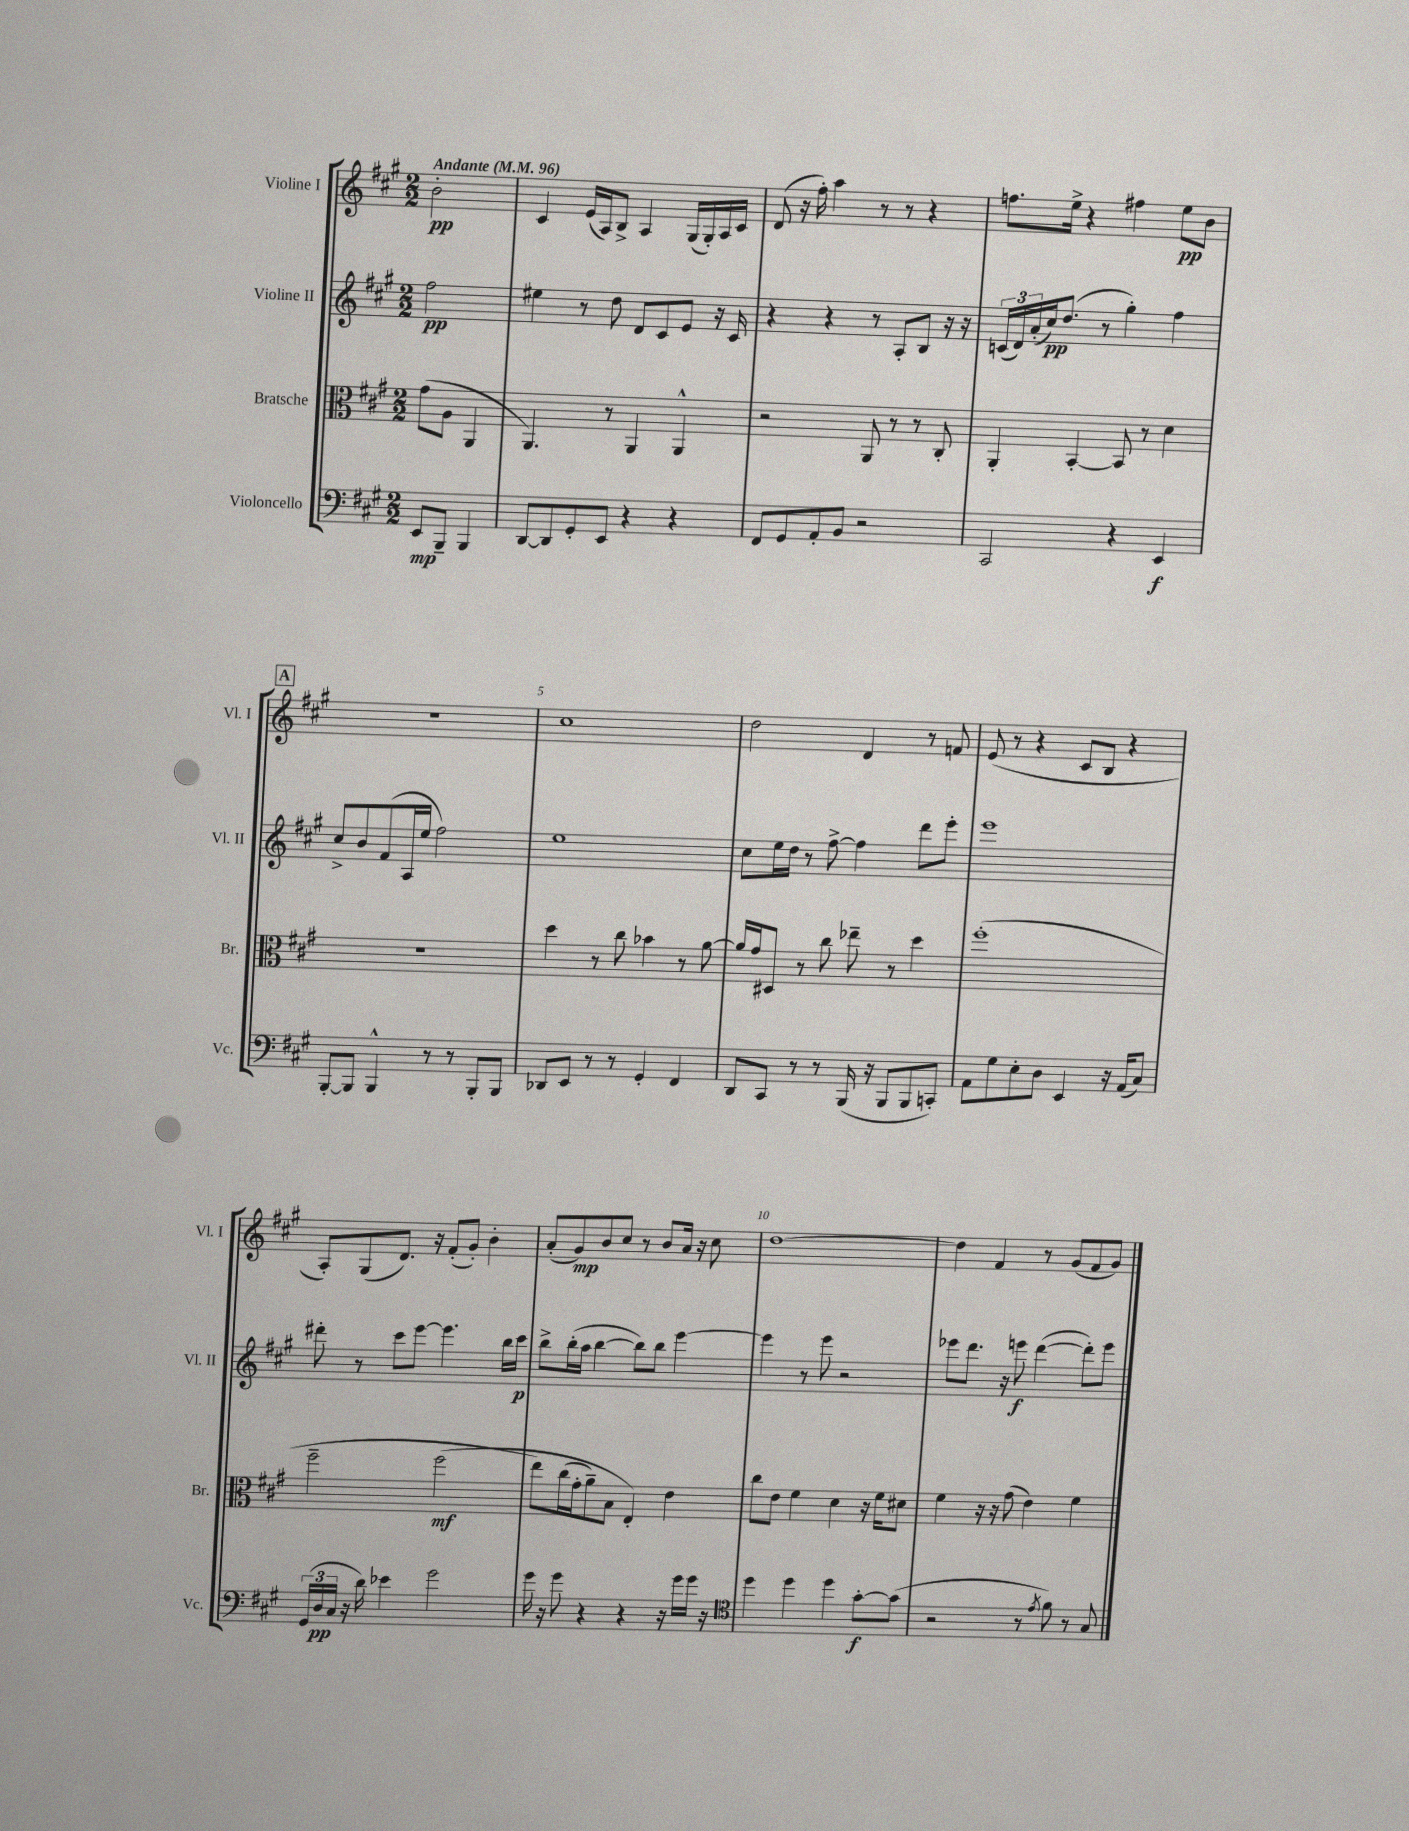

**kern	**dynam	**kern	**dynam	**kern	**dynam	**kern	**dynam
*part4	*part4	*part3	*part3	*part2	*part2	*part1	*part1
*staff4	*staff4	*staff3	*staff3	*staff2	*staff2	*staff1	*staff1
*I"Violoncello	*	*I"Bratsche	*	*I"Violine II	*	*I"Violine I	*
*I'Vc.	*	*I'Br.	*	*I'Vl. II	*	*I'Vl. I	*
*clefF4	*	*clefC3	*	*clefG2	*	*clefG2	*
*k[f#c#g#]	*	*k[f#c#g#]	*	*k[f#c#g#]	*	*k[f#c#g#]	*
*M2/2	*	*M2/2	*	*M2/2	*	*M2/2	*
*MM96	*	*MM96	*	*MM96	*	*MM96	*
=	=	=	=	=	=	=	=
!	!	!	!	!	!	!LO:TX:a:B:t=Andante	!
8EE/L	mp	(8g#\L	.	2ff#\	pp	2b'\	pp
8BBB~/J	.	8A\J	.	.	.	.	.
4BBB/	.	4AA/	.	.	.	.	.
=1	=1	=1	=1	=1	=1	=1	=1
[8DD/L	.	4.AA/)	.	4ee#X\	.	4c#/	.
8DD/]	.	.	.	.	.	.	.
8GG#'/	.	.	.	8r	.	(16e/LL	.
.	.	.	.	.	.	16A/J)	.
8EE/J	.	8r	.	8dd\	.	8B^/J	.
4r	.	4AA/	.	8d/L	.	4A/	.
.	.	.	.	8c#/	.	.	.
4r	.	4AA^^/	.	8e/J	.	(16G#/LL	.
.	.	.	.	.	.	16G#'/)	.
.	.	.	.	16r	.	16A/	.
.	.	.	.	16c#/	.	16c#/JJ	.
=2	=2	=2	=2	=2	=2	=2	=2
8FF#/L	.	2r	.	4r	.	(8d/	.
8GG#/	.	.	.	.	.	16r	.
.	.	.	.	.	.	16ff#'\)	.
8AA'/	.	.	.	4r	.	4aa\	.
8BB/J	.	.	.	.	.	.	.
2r	.	8AA/	.	8r	.	8r	.
.	.	8r	.	8A'/L	.	8r	.
.	.	8r	.	8B/J	.	4r	.
.	.	8C#'/	.	16r	.	.	.
.	.	.	.	16r	.	.	.
=3	=3	=3	=3	=3	=3	=3	=3
2CC#/	.	4AA'/	.	(24cn/LL	.	8.ffn\L	.
.	.	.	.	24d/)	.	.	.
.	.	.	.	(24a'/	.	.	.
.	.	.	.	16cc#/J)	pp	.	.
.	.	.	.	(8.dd/J	.	16ee^\Jk	.
.	.	[4BB'/	.	.	.	4r	.
.	.	.	.	8r	.	.	.
4r	.	8BB/]	.	4gg#'\)	.	4ff#X\	.
.	.	8r	.	.	.	.	.
4EE/	f	4d\	.	4ff#\	.	8ee\L	pp
.	.	.	.	.	.	8b\J	.
!!LO:LB:g=z
!!LO:REH:place=s1:t=A
=4	=4	=4	=4	=4	=4	=4	=4
[8BBB'/L	.	1r	.	8cc#^/L	.	1r	.
8BBB/J]	.	.	.	8b/	.	.	.
4BBB^^/	.	.	.	(8f#/	.	.	.
.	.	.	.	16A/L	.	.	.
.	.	.	.	16ee/JJ	.	.	.
8r	.	.	.	2ff#\)	.	.	.
8r	.	.	.	.	.	.	.
8BBB'/L	.	.	.	.	.	.	.
8BBB/J	.	.	.	.	.	.	.
=5	=5	=5	=5	=5	=5	=5	=5
8DD-X/L	.	4dd\	.	1ee	.	1cc#	.
8EE/J	.	.	.	.	.	.	.
8r	.	8r	.	.	.	.	.
8r	.	8cc#\	.	.	.	.	.
4GG#'/	.	4b-X\	.	.	.	.	.
4FF#/	.	8r	.	.	.	.	.
.	.	[8a\	.	.	.	.	.
=6	=6	=6	=6	=6	=6	=6	=6
8DD/L	.	16a/LL]	.	8cc#\L	.	2dd\	.
.	.	16g#/J	.	.	.	.	.
8CC#/J	.	8D#X/J	.	16ee\L	.	.	.
.	.	.	.	16dd\JJ	.	.	.
8r	.	8r	.	8r	.	.	.
8r	.	8cc#\	.	[8ff#^\	.	.	.
(16BBB/	.	8ee-X~\	.	4ff#\]	.	4d/	.
16r	.	.	.	.	.	.	.
8BBB/L	.	8r	.	.	.	.	.
8BBB/	.	4dd\	.	8ddd\L	.	8r	.
8CCn'/J)	.	.	.	8eee'\J	.	8fn/	.
=7	=7	=7	=7	=7	=7	=7	=7
8AA\L	.	(1ff#'	.	1eee	.	(8e/	.
8G#\	.	.	.	.	.	8r	.
8E'\	.	.	.	.	.	4r	.
8D\J	.	.	.	.	.	.	.
4EE/	.	.	.	.	.	8c#/L	.
.	.	.	.	.	.	8B/J	.
16r	.	.	.	.	.	4r	.
(16AA/KL	.	.	.	.	.	.	.
8C#/J)	.	.	.	.	.	.	.
!!LO:LB:g=z
=8	=8	=8	=8	=8	=8	=8	=8
(24GG#/LL	.	2ff#~\	.	8ddd#X'\	.	8A'/L)	.
24D/	pp	.	.	.	.	.	.
24C#/JJ	.	.	.	.	.	.	.
16r	.	.	.	8r	.	(8G#/	.
16d\)	.	.	.	.	.	.	.
4e-X\	.	.	.	8ccc#\L	.	8.d/J)	.
.	.	.	.	[8eee\J	.	.	.
.	.	.	.	.	.	16r	.
2g#\	.	(2ff#\	mf	4.eee\]	.	(8f#'/L	.
.	.	.	.	.	.	8g#'/J)	.
.	.	.	.	.	.	4b'\	.
.	.	.	.	16bb\LL	.	.	.
.	.	.	.	16ccc#\JJ	p	.	.
=9	=9	=9	=9	=9	=9	=9	=9
16g#\	.	8ee\L)	.	8bb^\L	.	(8a'/L	.
16r	.	.	.	.	.	.	.
8g#\	.	(16cc#\L	.	(16bb'\L	.	8g#/)	mp
.	.	16g#'\J	.	16aa\JJ	.	.	.
4r	.	8a~\)	.	[4bb\	.	8b/	.
.	.	8B\J	.	.	.	8cc#/J	.
4r	.	4E'/)	.	8bb\L])	.	8r	.
.	.	.	.	8bb\J	.	8b/L	.
16r	.	4e\	.	[4eee\	.	16a/Jk	.
16g#\LL	.	.	.	.	.	16r	.
16g#\JJ	.	.	.	.	.	8cc#\	.
16r	.	.	.	.	.	.	.
=10	=10	=10	=10	=10	=10	=10	=10
*clefC4	*	*	*	*	*	*	*
4dd\	.	8cc#\L	.	4eee\]	.	[1dd	.
.	.	8e\J	.	.	.	.	.
4dd\	.	4f#\	.	8r	.	.	.
.	.	.	.	8eee\	.	.	.
4dd\	.	4d\	.	2r	.	.	.
[8g#'\L	f	16r	.	.	.	.	.
.	.	16f#\KL	.	.	.	.	.
(8g#\J]	.	8d#X\J	.	.	.	.	.
=11	=11	=11	=11	=11	=11	=11	=11
2r	.	4f#\	.	8eee-X\L	.	4dd\]	.
.	.	.	.	8.ddd\J	.	.	.
.	.	16r	.	.	.	4f#/	.
.	.	16r	.	16r	.	.	.
.	.	(8g#\	.	8eeen\	f	.	.
8r	.	4e\)	.	([4ddd\	.	8r	.
8qe/	.	.	.	.	.	.	.
8f#\)	.	.	.	.	.	(8g#/L	.
8r	.	4f#\	.	8ddd'\L])	.	8f#/	.
8G#/	.	.	.	8eee\J	.	8g#/J)	.
==	==	==	==	==	==	==	==
*-	*-	*-	*-	*-	*-	*-	*-
